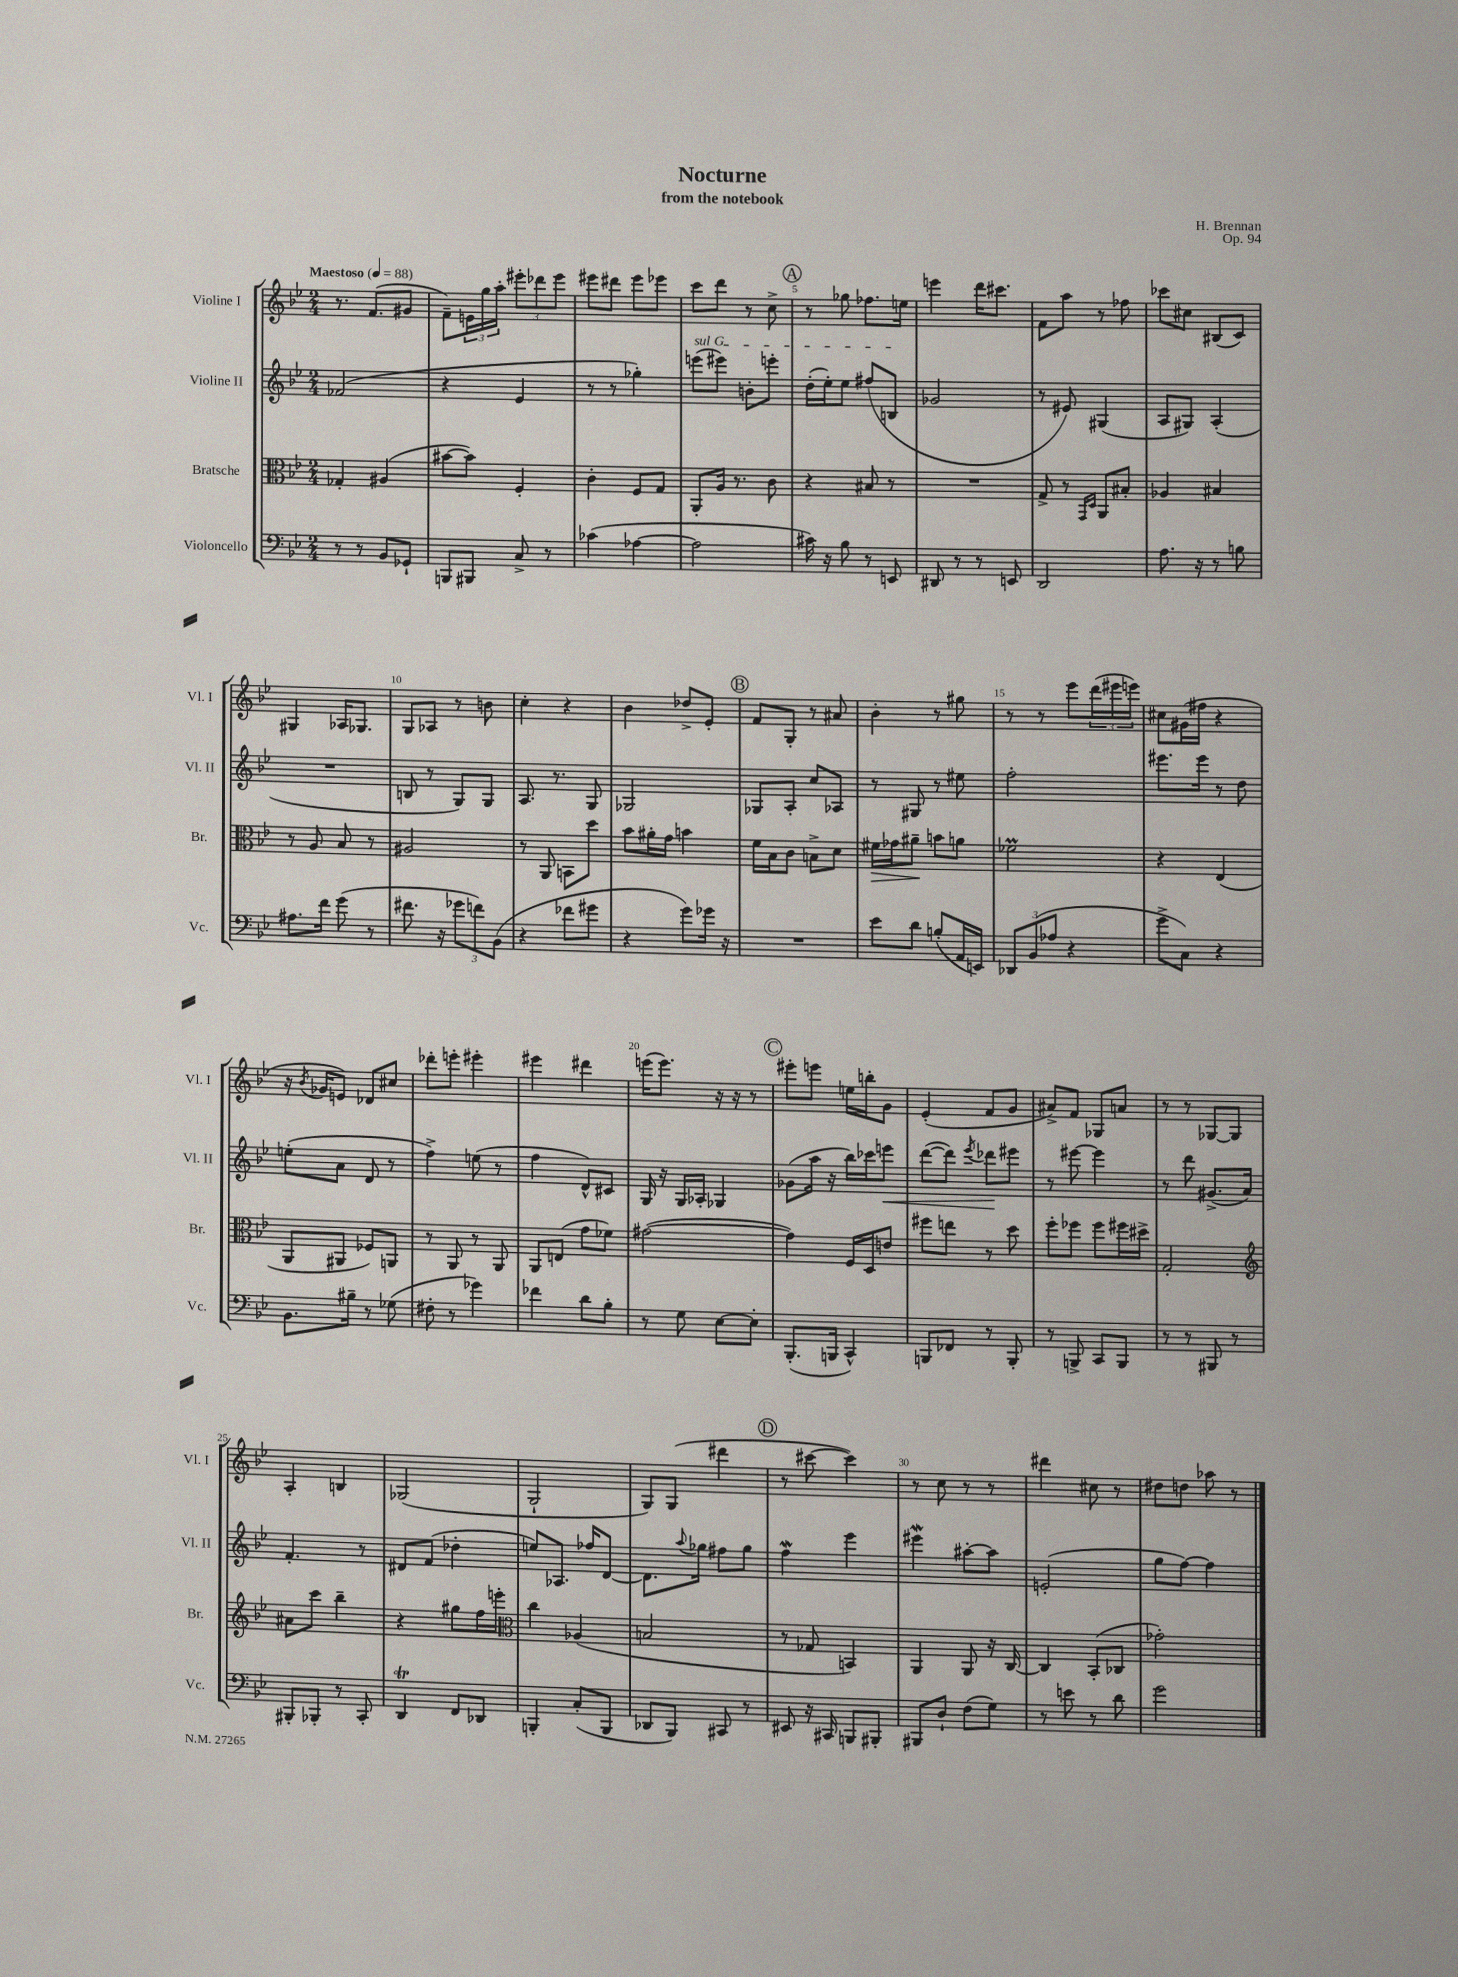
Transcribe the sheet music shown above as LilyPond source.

\header { title = "Nocturne" composer = "H. Brennan" subtitle = "from the notebook" opus = "Op. 94" }
<<
\new StaffGroup <<
\new Staff = "s0" \with { instrumentName = "Violine I" shortInstrumentName = "Vl. I" } {
    \clef treble \key bes \major \numericTimeSignature \time 2/4 \tempo "Maestoso" 4 = 88
    r8. f'8.( gis'8 |
    f'8--) \tuplet 3/2 { e'16 g''16 a''16-. } \tuplet 3/2 { eis'''8-. des'''8 eis'''8 } |
    eis'''8 dis'''8 eis'''8 ees'''8 |
    c'''8 d'''8 r8 c''8-> |
    \mark \markup { \circle "A" } r8 ges''8 fes''8. e''16 |
    e'''4 d'''16 cis'''8. |
    f'8 a''8 r8 fes''8 |
    ces'''8 cis''8 bis8( c'8) |
    gis4 aes16 ges8. |
    g8 aes8 r8 b'8 |
    c''4-. r4 |
    bes'4 des''8-> ees'8-. |
    \mark \markup { \circle "B" } f'8 g8-. r8 ais'8 |
    bes'4-. r8 gis''8 |
    r8 r8 ees'''8 \tuplet 3/2 { d'''16( eis'''16 e'''16) } |
    cis''8 gis'16( fis''16 r4 |
    r16 \acciaccatura { bes'8 } ges'16 e'8) des'8 cis''8 |
    des'''8-. e'''8-. eis'''4-. |
    eis'''4 dis'''4 |
    e'''16( e'''8.) r16 r16 r8 |
    \mark \markup { \circle "C" } eis'''8-. e'''8 e''16 b''16-. g'8 |
    ees'4-.( f'8 g'8 |
    ais'8->) f'8 ges8 a'8 |
    r8 r8 ges8~ ges8 |
    a4-. b4 |
    ges2( |
    g2-! |
    g8) g8( dis'''4 |
    \mark \markup { \circle "D" } r8 cis'''8~ cis'''4) |
    r8 c''8 r8 r8 |
    dis'''4 cis''8 r8 |
    dis''8 d''8 aes''8 r8 \bar "|." |
}
\new Staff = "s1" \with { instrumentName = "Violine II" shortInstrumentName = "Vl. II" } {
    \clef treble \key bes \major \numericTimeSignature \time 2/4
    fes'2( |
    r4 ees'4 |
    r8 r8 ges''4-.) |
    \once \override TextSpanner.bound-details.left.text = \markup { \italic "sul G" } e'''8\startTextSpan( eis'''8) b'8-. e'''8-. |
    \mark \markup { \circle "A" } d''16-.( ees''16-.) ees''8 fis''8( b8\stopTextSpan |
    ges'2 |
    r8 eis'8) gis4( |
    a8 gis8) a4-.( |
    R2 |
    b8 r8 g8) g8 |
    a8. r8. g8 |
    ges2 |
    \mark \markup { \circle "B" } ges8 a8-. c''8 aes8 |
    r8 gis8 r8 eis''8 |
    f''2-. |
    eis'''8. eis'''16 r8 d''8 |
    e''8-.( a'8 d'8 r8 |
    f''4->) e''8( r8 |
    f''4 d'8-^) cis'8 |
    g16 r16 g16 aes16-. ges4 |
    \mark \markup { \circle "C" } ges'8( a''16 r16 bes''16) ces'''16 e'''8\< |
    d'''8~( d'''8) \acciaccatura { ees'''8 } des'''8\! eis'''8 |
    r8 eis'''8~ eis'''4 |
    r8 d'''8 gis'8.->( a'16) |
    f'4.-. r8 |
    dis'8 f'8( des''4-. |
    e''8) aes8. fes''16 d'8~ |
    d'8. \appoggiatura { a''8 } ges''16 fis''8 ges''8 |
    \mark \markup { \circle "D" } f''4\mordent ees'''4 |
    eis'''4\mordent ais''8~-. ais''8 |
    e'2-.( |
    g''8 f''8~) f''4 \bar "|." |
}
\new Staff = "s2" \with { instrumentName = "Bratsche" shortInstrumentName = "Br." } {
    \clef alto \key bes \major \numericTimeSignature \time 2/4
    ges4-. ais4( |
    bis'8~ bis'8) f4-. |
    c'4-. f8 g8 |
    a,8-. a16 r8. c'8 |
    \mark \markup { \circle "A" } r4 bis8 r8 |
    R2 |
    g8-> r8 \grace { g,16 d16 } a,8 bis8-. |
    aes4 bis4 |
    r8 a8 bes8 r8 |
    ais2 |
    r8 a,8 b,8 d''8 |
    bes'8 ais'16-. g'16 b'4 |
    \mark \markup { \circle "B" } f'16 bes16 c'8 b8-> d'8 |
    fis'16\> ges'16 ais'8--\! b'8 a'8 |
    fes'2\prall |
    r4 ees4( |
    a,8 ais,8 fes8) a,8 |
    r8 a,8 r8 a,8 |
    a,8 e8( g'8 fes'8) |
    gis'2~( |
    \mark \markup { \circle "C" } gis'4) f16 d16 e'8 |
    fis''8 e''8 r8 d''8 |
    f''8-. fes''8 fes''8 fis''16 dis''16-> |
    g2-. |
    \clef treble ais'8 c'''8 bes''4-- |
    r4 gis''8 f''16 e'''16-. |
    \clef alto c''4 aes4( |
    b2 |
    \mark \markup { \circle "D" } r8 ges8 b,4) |
    a,4 a,8 r16 c16~ |
    c4 bes,8-.( ces8 |
    ges'2-.) \bar "|." |
}
\new Staff = "s3" \with { instrumentName = "Violoncello" shortInstrumentName = "Vc." } {
    \clef bass \key bes \major \numericTimeSignature \time 2/4
    r8 r8 bes,8 ges,8-! |
    b,,8 bis,,8 c8-> r8 |
    ces'4( aes4~ |
    aes2 |
    \mark \markup { \circle "A" } cis'16) r16 bes8 r8 e,8 |
    dis,8 r8 r8 e,8 |
    d,2 |
    a8. r16 r8 b8 |
    ais8. f'16 g'8( r8 |
    fis'8. r16 \tuplet 3/2 { ges'8 f'8) bes,8( } |
    r4 fes'8 gis'8 |
    r4 g'8) ges'16 r16 |
    \mark \markup { \circle "B" } R2 |
    ees'8 d'8 b8-.( a,16 e,16) |
    \tuplet 3/2 { des,8 bes,8( aes8 } r4 |
    g'8-> c8) r4 |
    bes,8. bis16-- r8 ges8( |
    fis8-. r8 ges'4) |
    fes'4 d'8 bes8-. |
    r8 g8 ees8~ ees8-. |
    \mark \markup { \circle "C" } bes,,8.-.( b,,16 c,4-^) |
    b,,8 fes,8 r8 b,,8-. |
    r8 b,,8-> c,8 b,,8 |
    r8 r8 bis,,8 r8 |
    bis,,8-. bes,,8-. r8 c,8-. |
    d,4\trill f,8 des,8 |
    b,,4-. c8-.( b,,8 |
    des,8 bes,,8) cis,8 r8 |
    \mark \markup { \circle "D" } eis,8 r16 cis,16 b,,8 bis,,8-. |
    bis,,8 d8-! f8( g8) |
    r8 e'8 r8 d'8 |
    g'2 \bar "|." |
}
>>
>>
\layout { \context { \Score \override BarNumber.break-visibility = ##(#f #t #t) barNumberVisibility = #(every-nth-bar-number-visible 5) } }
